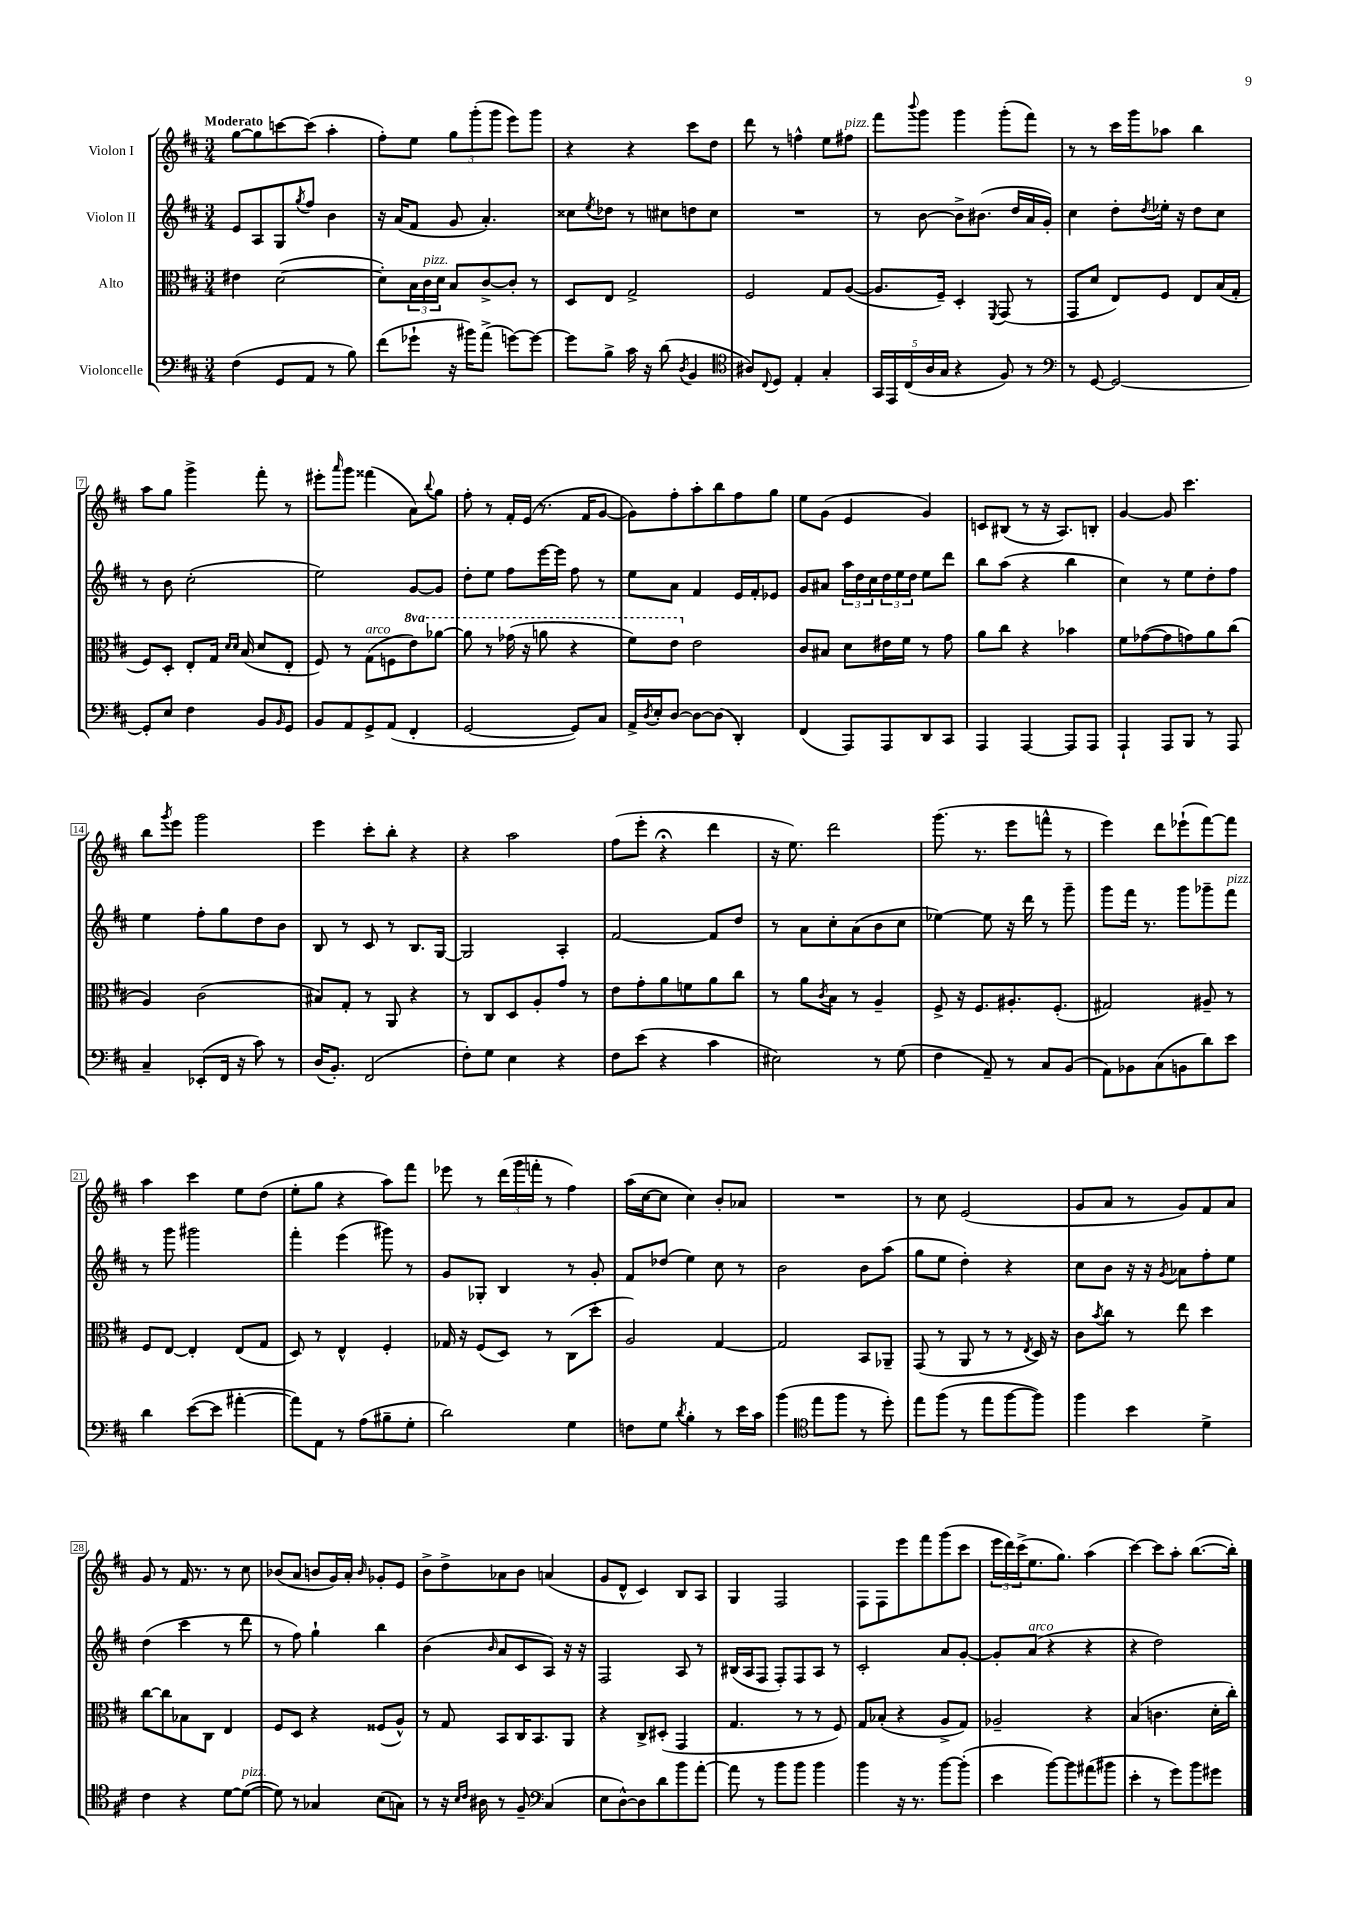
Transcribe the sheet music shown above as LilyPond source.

<<
\new StaffGroup <<
\new Staff = "s0" \with { instrumentName = "Violon I" } {
    \clef treble \key d \major \numericTimeSignature \time 3/4 \tempo "Moderato"
    g''8~ g''8 c'''8~ c'''8( a''4-. |
    fis''8-.) e''8 \tuplet 3/2 { g''8 g'''8-.( g'''8 } e'''8) g'''8 |
    r4 r4 cis'''8 d''8 |
    d'''8 r8 f''4-^ e''8 fis''8^\markup { \italic "pizz." } |
    fis'''8 \appoggiatura { b'''8 } g'''8 g'''4 g'''8-.( fis'''8) |
    r8 r8 cis'''16 g'''16 aes''8 b''4 |
    a''8 g''8 g'''4-> fis'''8-. r8 |
    eis'''8-. \grace { a'''16 } g'''8 fisis'''4( a'8) \appoggiatura { b''8 } g''8 |
    fis''8-. r8 fis'16-. e'16( r8. fis'16 g'8~ |
    g'8) fis''8-. a''8-. b''8 fis''8 g''8 |
    e''8 g'8( e'4 g'4) |
    c'8 bis8( r8 r16 a8.) b8-. |
    g'4~ g'8 cis'''4. |
    b''8 \acciaccatura { g'''8 } e'''8 g'''2 |
    e'''4 cis'''8-. b''8-. r4 |
    r4 a''2 |
    fis''8( e'''8-. r4\fermata d'''4 |
    r16 e''8.) d'''2 |
    g'''8.( r8. e'''8 f'''8-^ r8 |
    e'''4) d'''8 ees'''8-!( fis'''8~) fis'''8 |
    a''4 cis'''4 e''8 d''8( |
    e''8-. g''8 r4 a''8) fis'''8 |
    ees'''8 r8 \tuplet 3/2 { d'''16( g'''16 f'''16-. } r8 fis''4) |
    a''16( cis''16~ cis''8 cis''4) b'8-. aes'8 |
    R2. |
    r8 cis''8 e'2( |
    g'8 a'8 r8 g'8) fis'8 a'8 |
    g'8 r8 fis'16 r8. r8 cis''8 |
    bes'8( a'8 b'8 g'16) a'16-. \grace { b'16 } ges'8-. e'8 |
    b'8-> d''8-> aes'8 b'8 a'4( |
    g'8 d'8-^ cis'4) b8 a8 |
    g4 fis2 |
    fis8 fis8 e'''8 fis'''8 g'''8( cis'''8 |
    \tuplet 3/2 { e'''16 d'''16) cis'''16->( } e''8. g''8.) a''4( |
    cis'''4~) cis'''8 a''8-. b''8.~( b''16-.) \bar "|." |
}
\new Staff = "s1" \with { instrumentName = "Violon II" } {
    \clef treble \key d \major \numericTimeSignature \time 3/4
    e'8 a8 g8 \acciaccatura { g''8 } fis''8 b'4 |
    r16 a'16( fis'8 g'8 a'4.-.) |
    cisis''8 \acciaccatura { e''8 } des''8 r8 cis''8 d''8 cis''8 |
    R2. |
    r8 b'8~ b'8-> bis'8.( d''16 a'16 g'16-.) |
    cis''4 d''8-. \acciaccatura { d''8 } ees''16-. r16 d''8 cis''8 |
    r8 b'8 cis''2-.( |
    e''2) g'8~ g'8 |
    d''8-. e''8 fis''8 e'''16~ e'''16 fis''8 r8 |
    e''8 a'8 fis'4 e'16 fis'16-. ees'8 |
    g'8 ais'8 \tuplet 3/2 { a''16 d''16 cis''16 } \tuplet 3/2 { d''16 e''16 d''16 } e''8 d'''8 |
    b''8 a''8( r4 b''4 |
    cis''4) r8 e''8 d''8-. fis''8 |
    e''4 fis''8-. g''8 d''8 b'8 |
    b8 r8 cis'8 r8 b8. g16~ |
    g2 a4-. |
    fis'2~ fis'8 d''8 |
    r8 a'8 cis''8-. a'8( b'8 cis''8 |
    ees''4~) ees''8 r16 d'''16 r8 g'''8-- |
    g'''8 fis'''16 r8. g'''8 ges'''8-- fis'''8^\markup { \italic "pizz." } |
    r8 g'''8 gis'''2 |
    fis'''4-. e'''4( gis'''8) r8 |
    g'8 ges8-. b4 r8 g'8-. |
    fis'8 des''8( e''4) cis''8 r8 |
    b'2 b'8 a''8( |
    g''8 e''8 d''4-.) r4 |
    cis''8 b'8 r16 r16 \acciaccatura { g'8 } aes'8 fis''8-. e''8 |
    d''4( cis'''4 r8 d'''8 |
    r8 fis''8) g''4-! b''4 |
    b'4( \grace { b'16 } a'8 cis'8 a8) r16 r16 |
    fis2 a8 r8 |
    bis16( a16 fis8 fis8-.) fis8 a8 r8 |
    cis'2-. a'8 g'8~-. |
    g'8-. a'8^\markup { \italic "arco" }( r4 r4 |
    r4 d''2) \bar "|." |
}
\new Staff = "s2" \with { instrumentName = "Alto" } {
    \clef alto \key d \major \numericTimeSignature \time 3/4 \set Staff.ottavationMarkups = #ottavation-simple-ordinals
    eis'4 d'2~( |
    d'8-.) \tuplet 3/2 { b16 cis'16^\markup { \italic "pizz." } d'16 } b8 cis'8~-> cis'8-. r8 |
    d8 e8 g2-> |
    fis2 g8 a8~( |
    a8. fis16--) d4-. \acciaccatura { fis,8 } g,8( r8 |
    g,8 d'8 e8) fis8 e8 b16( g16-. |
    fis8) d8-. e8-. g16 \grace { d'16 d'16 } b16( d'8 e8-. |
    fis8) r8 g8^\markup { \italic "arco" }( f8 \ottava #1 e''8) aes''8~ |
    aes''8 r8 ges''16( r16 a''8 r4 |
    fis''8) e''8 \ottava #0 e'2 |
    cis'8 bis8 d'8 eis'16 fis'16 r8 g'8 |
    a'8 cis''8 r4 bes'4 |
    fis'8 ges'8~( ges'8 g'8) a'8 cis''8( |
    a4) cis'2( |
    bis8) g8-. r8 a,8 r4 |
    r8 cis8 d8 a8-. g'8 r8 |
    e'8 g'8-. a'8 f'8 a'8 cis''8 |
    r8 a'8 \acciaccatura { cis'8 } b8 r8 a4-- |
    fis8-> r16 fis8. ais8.-. fis8.-.( |
    gis2) ais8-- r8 |
    fis8 e8~ e4-. e8( g8 |
    d8) r8 e4-^ fis4-. |
    ges16 r16 fis8( d8) r8 cis8( d''8-. |
    a2) g4~ |
    g2 b,8 aes,8-- |
    g,8( r8 a,8 r8 r8 \acciaccatura { e8 } d16) r16 |
    cis'8 \acciaccatura { b'8 } cis''8 r8 e''8 d''4 |
    cis''8~ cis''8 bes8 cis8 e4 |
    fis8 d8 r4 fisis8( a8-^) |
    r8 g8 b,8 cis16 b,8. a,8 |
    r4 cis8-> dis8-.( g,4 |
    g4. r8 r8 fis8) |
    g8 bes8-.( r4 a8-> g8) |
    aes2-- r4 |
    b4( c'4. d'16-. cis''16-.) \bar "|." |
}
\new Staff = "s3" \with { instrumentName = "Violoncelle" } {
    \clef bass \key d \major \numericTimeSignature \time 3/4
    fis4( g,8 a,8 r8 b8) |
    fis'8( ges'8-! r16 bis'16) a'8->( g'8~) g'8~ |
    g'8 b8-> cis'16 r16 d'8( \acciaccatura { d8 } b,4 |
    \clef tenor ais8) \appoggiatura { cis8 } d8 e4-. g4-. |
    \tuplet 5/4 { g,16 e,16 cis16( a16 g16 } r4 fis8) r8 |
    \clef bass r8 g,8~ g,2~ |
    g,8-. e8 fis4 b,8 \grace { b,16 } g,8 |
    b,8 a,8 g,8-> a,8( fis,4-. |
    g,2~ g,8) cis8 |
    a,16-> \acciaccatura { d8 } e16-. d8~ d8~ d8( d,4-.) |
    fis,4( a,,8) a,,8 d,8 cis,8 |
    a,,4 a,,4~ a,,8 a,,8 |
    a,,4-! a,,8 b,,8 r8 a,,8 |
    cis4-- ees,8-.( fis,16 r16 cis'8) r8 |
    d16( b,8.-.) fis,2( |
    fis8-.) g8 e4 r4 |
    fis8 e'8( r4 cis'4 |
    eis2) r8 g8( |
    fis4 a,8--) r8 cis8 b,8( |
    a,8) bes,8 cis8( b,8 d'8) e'8 |
    d'4 e'8~( e'8 ais'4~-. |
    ais'8) a,8 r8 a8( bis8-- g8-. |
    d'2) g4 |
    f8 g8 \acciaccatura { d'8 } b4-. r8 e'16 cis'16 |
    b'4( \clef tenor e''8 fis''8 r8 d''8-.) |
    e''8 fis''8( r8 e''8 fis''8~ fis''8) |
    fis''4 b'4 d'4-> |
    cis'4 r4 d'8~ d'8~^\markup { \italic "pizz." }( |
    d'8) r8 ges4 b8( g8) |
    r8 r16 \grace { b16 cis'16 } ais16 r8 fis8-- \clef bass cis4( |
    e8 d8~-^) d8 d'8 b'8 a'8~-. |
    a'8 r8 b'8 b'8 b'4 |
    b'4 r16 r8. b'8~ b'8-.( |
    e'4 b'8~) b'8 ais'8( bis'8 |
    e'4-. r8 g'8) b'8 gis'8 \bar "|." |
}
>>
>>
\layout { \context { \Score \override BarNumber.stencil = #(make-stencil-boxer 0.1 0.3 ly:text-interface::print) } }
